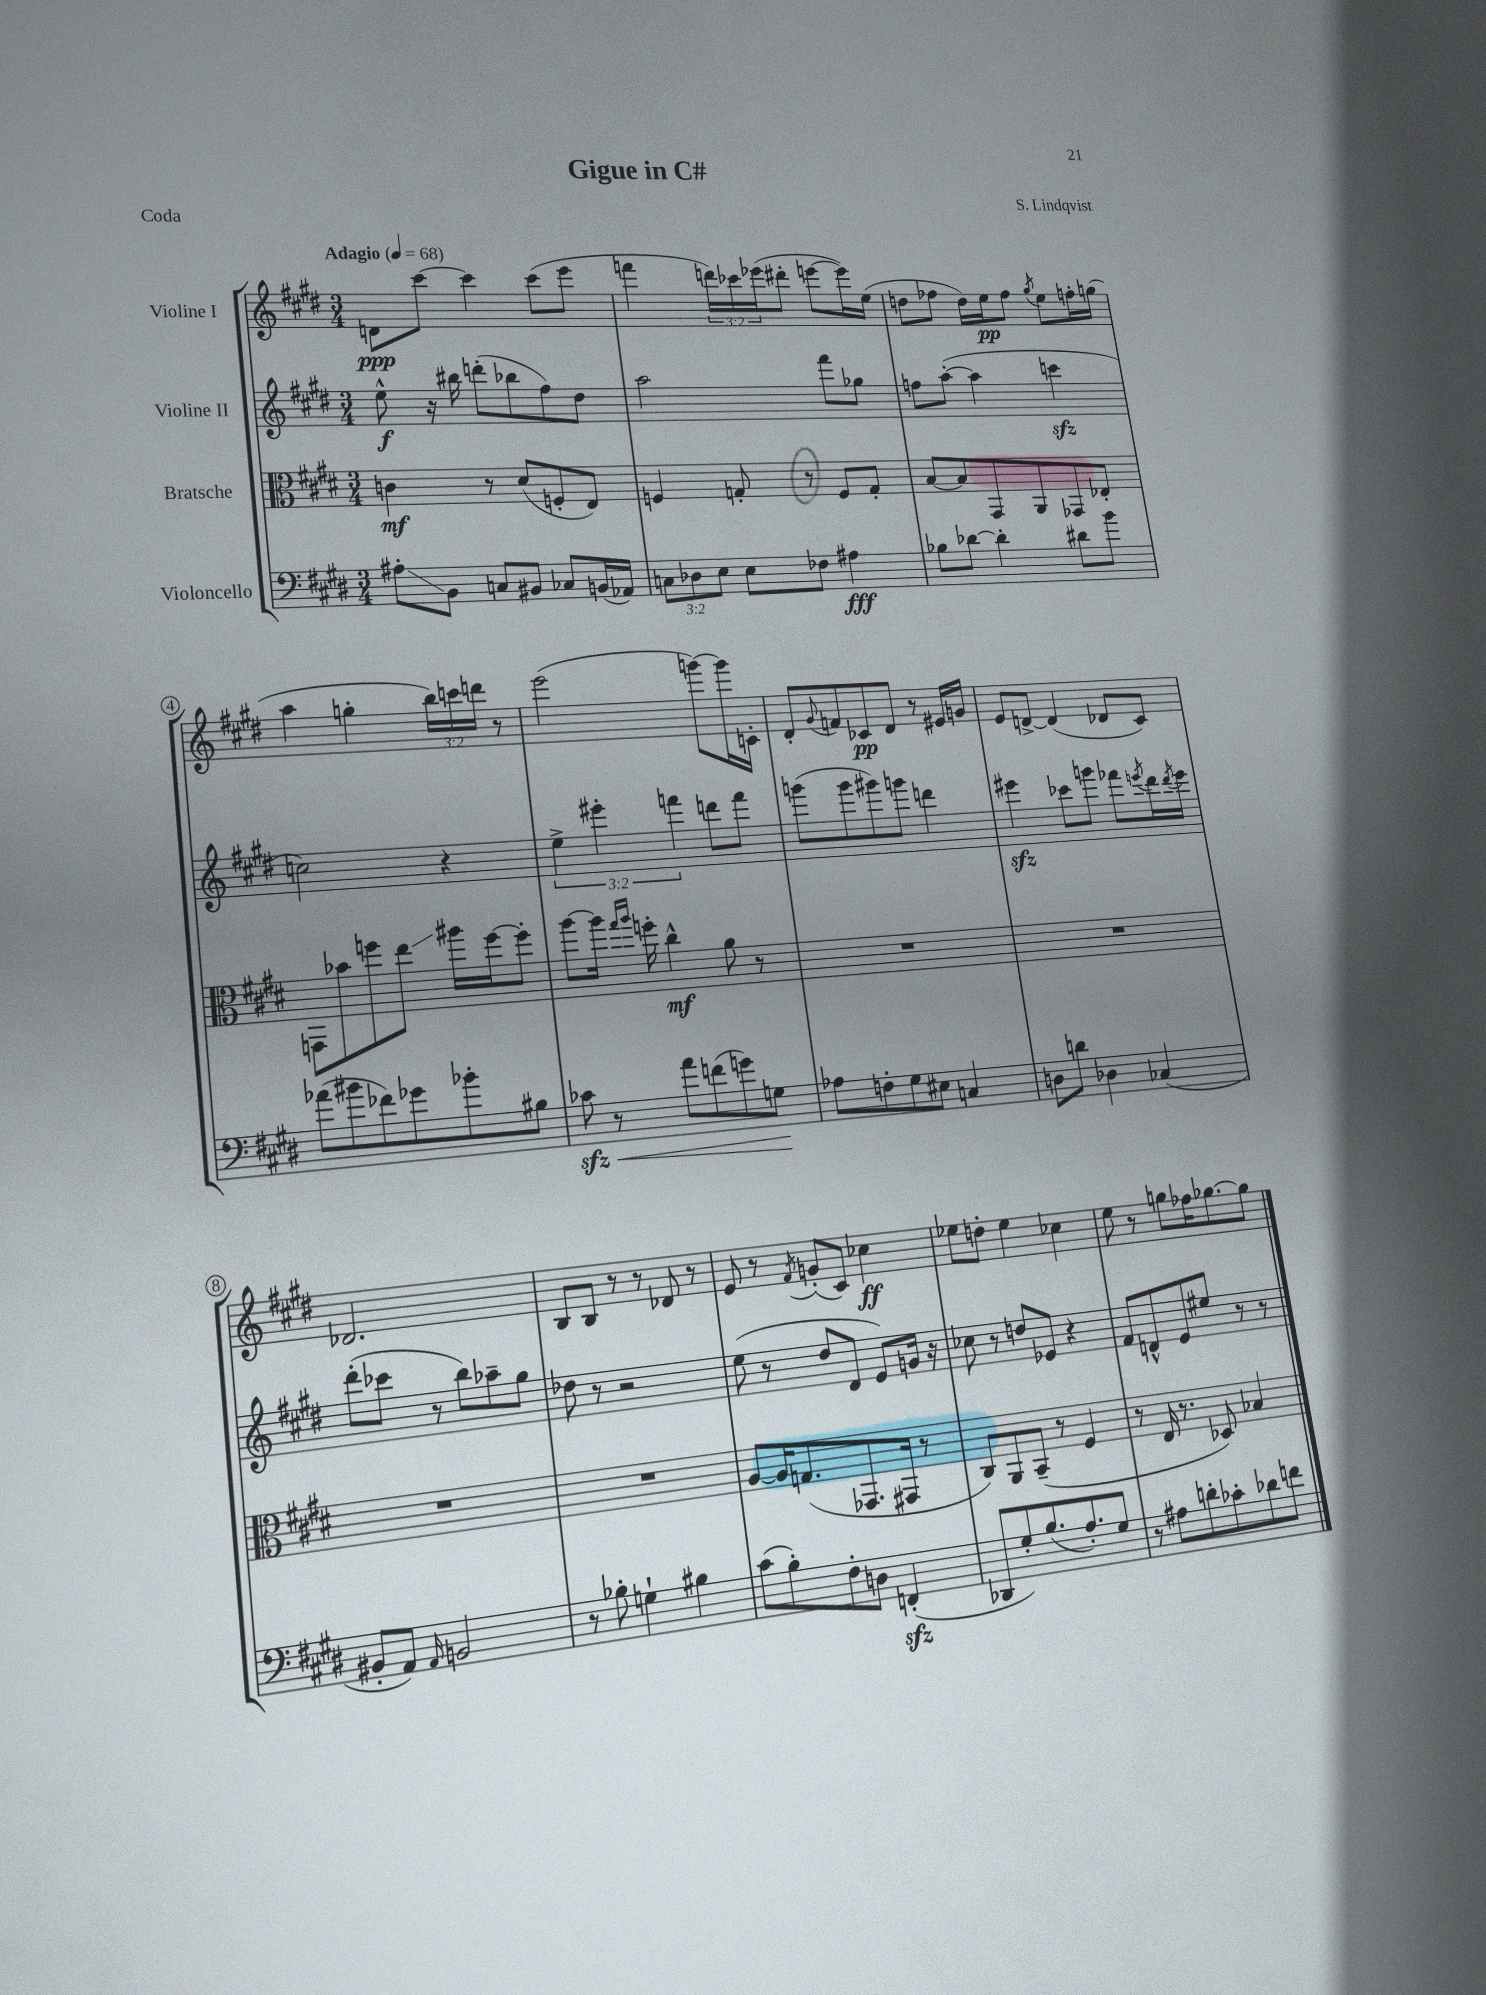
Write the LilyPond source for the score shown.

\header { title = "Gigue in C#" composer = "S. Lindqvist" piece = "Coda" }
<<
\new StaffGroup <<
\new Staff = "s0" \with { instrumentName = "Violine I" } {
    \clef treble \key e \major \numericTimeSignature \time 3/4 \override Staff.TupletNumber.text = #tuplet-number::calc-fraction-text \tempo "Adagio" 4 = 68
    d'8\ppp cis'''8~ cis'''4 cis'''8( e'''8 |
    f'''4 \tuplet 3/2 { d'''16) ces'''16 ees'''16( } dis'''8-. e'''8~ e'''16) e''16( |
    d''8 fes''8 d''16) e''16\pp fes''8 \acciaccatura { gis''8 } e''8 f''16-. g''16( |
    a''4 g''4-. \tuplet 3/2 { b''16) c'''16 d'''16 } r8 |
    e'''2( g'''8~) g'''16 c'16-. |
    dis'8-. \appoggiatura { gis'8 } f'8 ces'8\pp dis'8 r8 eis'16 g'16 |
    e'8 d'8~-> d'4( des'8 cis'8) |
    des'2. |
    b8 b8 r8 r8 des'8 r8 |
    e'8 r8 \acciaccatura { fis'8 } g'8-.( cis'8) ces''4\ff |
    ees''8 d''8-. ees''4 ces''4 |
    e''8 r8 g''8 fes''16 ges''8.~ ges''8 \bar "|." |
}
\new Staff = "s1" \with { instrumentName = "Violine II" } {
    \clef treble \key e \major \numericTimeSignature \time 3/4 \override Staff.TupletNumber.text = #tuplet-number::calc-fraction-text
    e''8-^\f r16 bis''16 d'''8-.( bes''8 fis''8) dis''8 |
    a''2 fis'''8 ges''8 |
    f''8 a''8~-.( a''4 c'''4\sfz |
    c''2) r4 |
    \tuplet 3/2 { e''4-> eis'''4-. f'''4 } d'''8 f'''8 |
    g'''8( g'''8 gis'''8) g'''8 d'''4 |
    eis'''4\sfz ces'''8 g'''8 fes'''8 \acciaccatura { e'''8 } dis'''16 \acciaccatura { dis'''8 } e'''16 |
    dis'''8-.( ces'''8 r8 b''8) aes''8-- gis''8 |
    des''8 r8 r2 |
    e''8( r8 dis''8 dis'8 e'8) g'16 r16 |
    ces''8 r8 d''8 ees'8 r4 |
    fis'8 d'8-^ e'8 eis''8 r8 r8 \bar "|." |
}
\new Staff = "s2" \with { instrumentName = "Bratsche" } {
    \clef alto \key e \major \numericTimeSignature \time 3/4
    c'4\mf r8 dis'8( f8-. e8) |
    f4 g8-. r8 f8 g8-. |
    b8~ b8 gis,8 a,8 ges,8 ees8-. |
    g,8 bes'8 f''8 e''8\glissando ais''16 f''16~ f''8-. |
    a''8~ a''16 \grace { gis''16 a''16 } f''16-. cis''4-^\mf a'8 r8 |
    R2. |
    R2. |
    R2. |
    R2. |
    a8~ a16 g8.( ges,8. gis,16 r8 |
    cis8) a,8 b,8--( r8 fis4 |
    r8 e16 r8. des8) bes4 \bar "|." |
}
\new Staff = "s3" \with { instrumentName = "Violoncello" } {
    \clef bass \key e \major \numericTimeSignature \time 3/4 \override Staff.TupletNumber.text = #tuplet-number::calc-fraction-text
    ais8-.\glissando b,8 c8 bis,8 ces8 b,16( aes,16) |
    \tuplet 3/2 { c8 des8 e8 } e8 fes8 ais4\fff |
    bes8 des'8~ des'4-. dis'8 b'8 |
    aes'8( bis'8 fes'8) ges'8 bes'8-. bis8 |
    ces'8\sfz\< r8 a'8 f'8( g'8) g8\! |
    aes8 f8-. gis8 eis8 c4 |
    d8 d'8 des4 ces4( |
    bis,8-. a,8) \grace { a,16 } b,2 |
    r8 bes8-. g4-! bis4 |
    cis'8( b8-.) fis8-. d8 f,4-.\sfz( |
    des,8 gis8-.) b8.( a8.-.) gis8 |
    r8 ais8 d'8-. ces'8-. des'8 f'8 \bar "|." |
}
>>
>>
\layout { \context { \Score \override BarNumber.stencil = #(make-stencil-circler 0.1 0.3 ly:text-interface::print) } }
